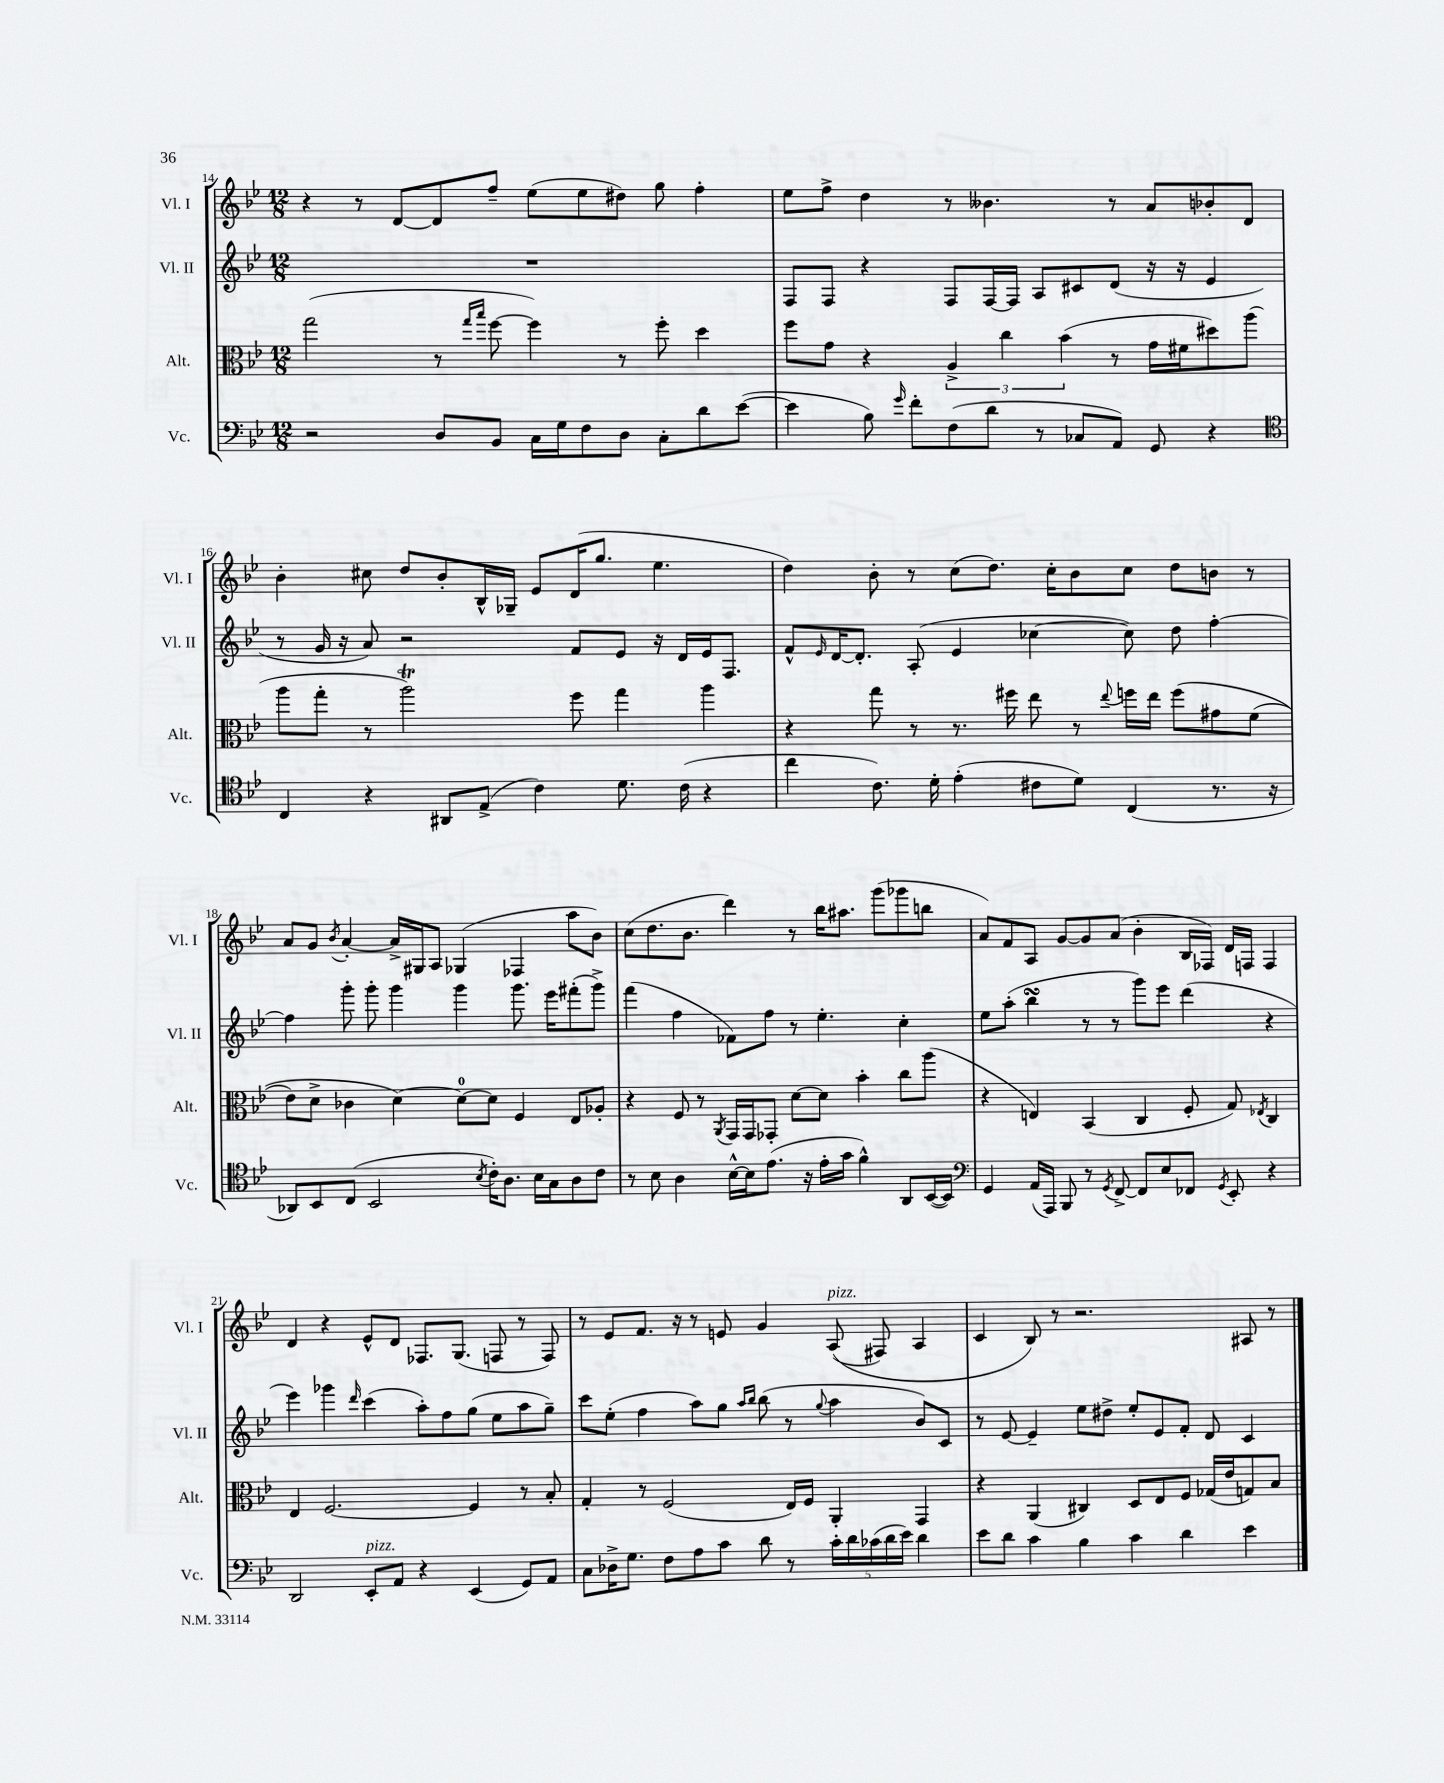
<<
\new StaffGroup <<
\new Staff = "s0" \with { instrumentName = "Vl. I" shortInstrumentName = "Vl. I" } {
    \clef treble \key bes \major \numericTimeSignature \time 12/8
    r4 r8 d'8~ d'8 f''8-- ees''8( ees''8 dis''8) g''8 f''4-. |
    ees''8 f''8-> d''4 r8 beses'4. r8 a'8 bes'8-. d'8 |
    bes'4-. cis''8 d''8 bes'8-. bes16-^ ges16-- ees'8 d'16( g''8. ees''4. |
    d''4) bes'8-. r8 c''8( d''8.) c''16-. bes'8 c''8 d''8 b'8 r8 |
    a'8 g'8 \acciaccatura { bes'8 } a'4~-. a'16-> gis16 a8 ges4( fes4 a''8 bes'8) |
    c''8( d''8. bes'8. d'''4) r8 bes''16 ais''8. g'''8( ges'''8 b''8 |
    a'8) f'8 a8 g'8~ g'8 a'8( bes'4-. bes16 fes16) d'16 f16 f4 |
    d'4 r4 ees'8-^ d'8 fes8. g8.( f8 r8 f8) |
    r8 ees'8 f'8. r16 r8 e'8 g'4 a8^\markup { \italic "pizz." }(\( fis8) a4 |
    c'4 bes8\) r8 r2. ais8 r8 \bar "|." |
}
\new Staff = "s1" \with { instrumentName = "Vl. II" shortInstrumentName = "Vl. II" } {
    \clef treble \key bes \major \numericTimeSignature \time 12/8
    R1. |
    f8 f8 r4 f8 f16~ f16 a8 cis'8 d'8( r16 r16 ees'4 |
    r8 g'16 r16 a'8) r2 f'8 ees'8 r16 d'16 ees'16 f8. |
    f'8-^ \grace { ees'16 } d'16~ d'8.-. a8-.( ees'4 ces''4~ ces''8) d''8 f''4~-. |
    f''4 g'''8-. g'''8-. g'''4 g'''4 g'''8. ees'''16 fis'''8-.( g'''8->) |
    f'''4( f''4 fes'8) f''8 r8 ees''4.-. c''4-. |
    ees''8 a''8-.( bes''4\turn r8 r8 g'''8) ees'''8 d'''4( r4 |
    ees'''4) ges'''4 \grace { d'''16 } c'''4( a''8-.) f''8 g''8( ees''8 a''8 g''8--) |
    c'''8 ees''8-.( f''4 a''8) g''8 \grace { a''16 bes''16 } bes''8( r8 \appoggiatura { g''8 } a''4 bes'8) c'8 |
    r8 ees'8~ ees'4-- ees''8 dis''8-> ees''8-. ees'8 f'8-. d'8 c'4 \bar "|." |
}
\new Staff = "s2" \with { instrumentName = "Alt." shortInstrumentName = "Alt." } {
    \clef alto \key bes \major \numericTimeSignature \time 12/8
    g''2( r8 \grace { g''16 bes''16 } f''8~ f''4) r8 f''8-. d''4 |
    f''8 g'8 r4 \tuplet 3/2 { a4-> c''4 bes'4( } r8 g'16 fis'16 dis''8) a''8( |
    a''8 g''8-. r8 a''2\trill) f''8 g''4 a''4 |
    r4 g''8 r8 r8. fis''16 ees''8 r8 \appoggiatura { ees''8 } f''16 ees''16 f''8\( gis'8 f'8( |
    ees'8) d'8-> ces'4 d'4~\) d'8-0~ d'8 f4 ees8 aes8-. |
    r4 f8 r8 \acciaccatura { a,8 } g,16 g,16 ges,8-. d'8~ d'8 bes'4-. c''8 a''8( |
    r4 e4) bes,4( c4 f8-. g8) \acciaccatura { ees8 } c4 |
    ees4 f2.~ f4 r8 bes8-. |
    g4-. r8 f2( ees16) f16 a,4-. g,4 |
    r4 a,4( cis4) d8 ees8 f8 ges16( ees'16 g8) bes8 \bar "|." |
}
\new Staff = "s3" \with { instrumentName = "Vc." shortInstrumentName = "Vc." } {
    \clef bass \key bes \major \numericTimeSignature \time 12/8
    r2 d8 bes,8 c16 g16 f8 d8 c8-. d'8 ees'8~( |
    ees'4 bes8) \grace { g'16 } f'8-. f8( d'8 r8 ces8 a,8) g,8 r4 |
    \clef tenor c4 r4 ais,8 ees8->( c'4) d'8. c'16( r4 |
    c''4 c'8.) d'16-. ees'4-.( cis'8 d'8) c4( r8. r16 |
    aes,8) bes,8 c8( bes,2 \acciaccatura { bes8 } c'16-.) a8. bes16 g16 a8 c'8 |
    r8 bes8 a4 bes16~-^ bes16 ees'8.( r16 ees'16-. g'16 f'4-^) a,8 bes,16~( bes,16) |
    \clef bass g,4 a,16( a,,16) bes,,8 r8 \acciaccatura { g,8 } f,8~-> f,8 ees8 fes,8 \acciaccatura { g,8 } ees,8-. r4 |
    d,2 ees,8-.^\markup { \italic "pizz." } a,8 r4 ees,4( g,8) a,8 |
    c8 des16-> g8. f8 a8 c'8 d'8 r8 \tuplet 5/4 { c'16-. d'16 ces'16( d'16 ees'16) } d'4 |
    ees'8 d'8 c'4 bes4 c'4 d'4 ees'4 \bar "|." |
}
>>
>>
\layout { \context { \Score currentBarNumber = #14 } }
